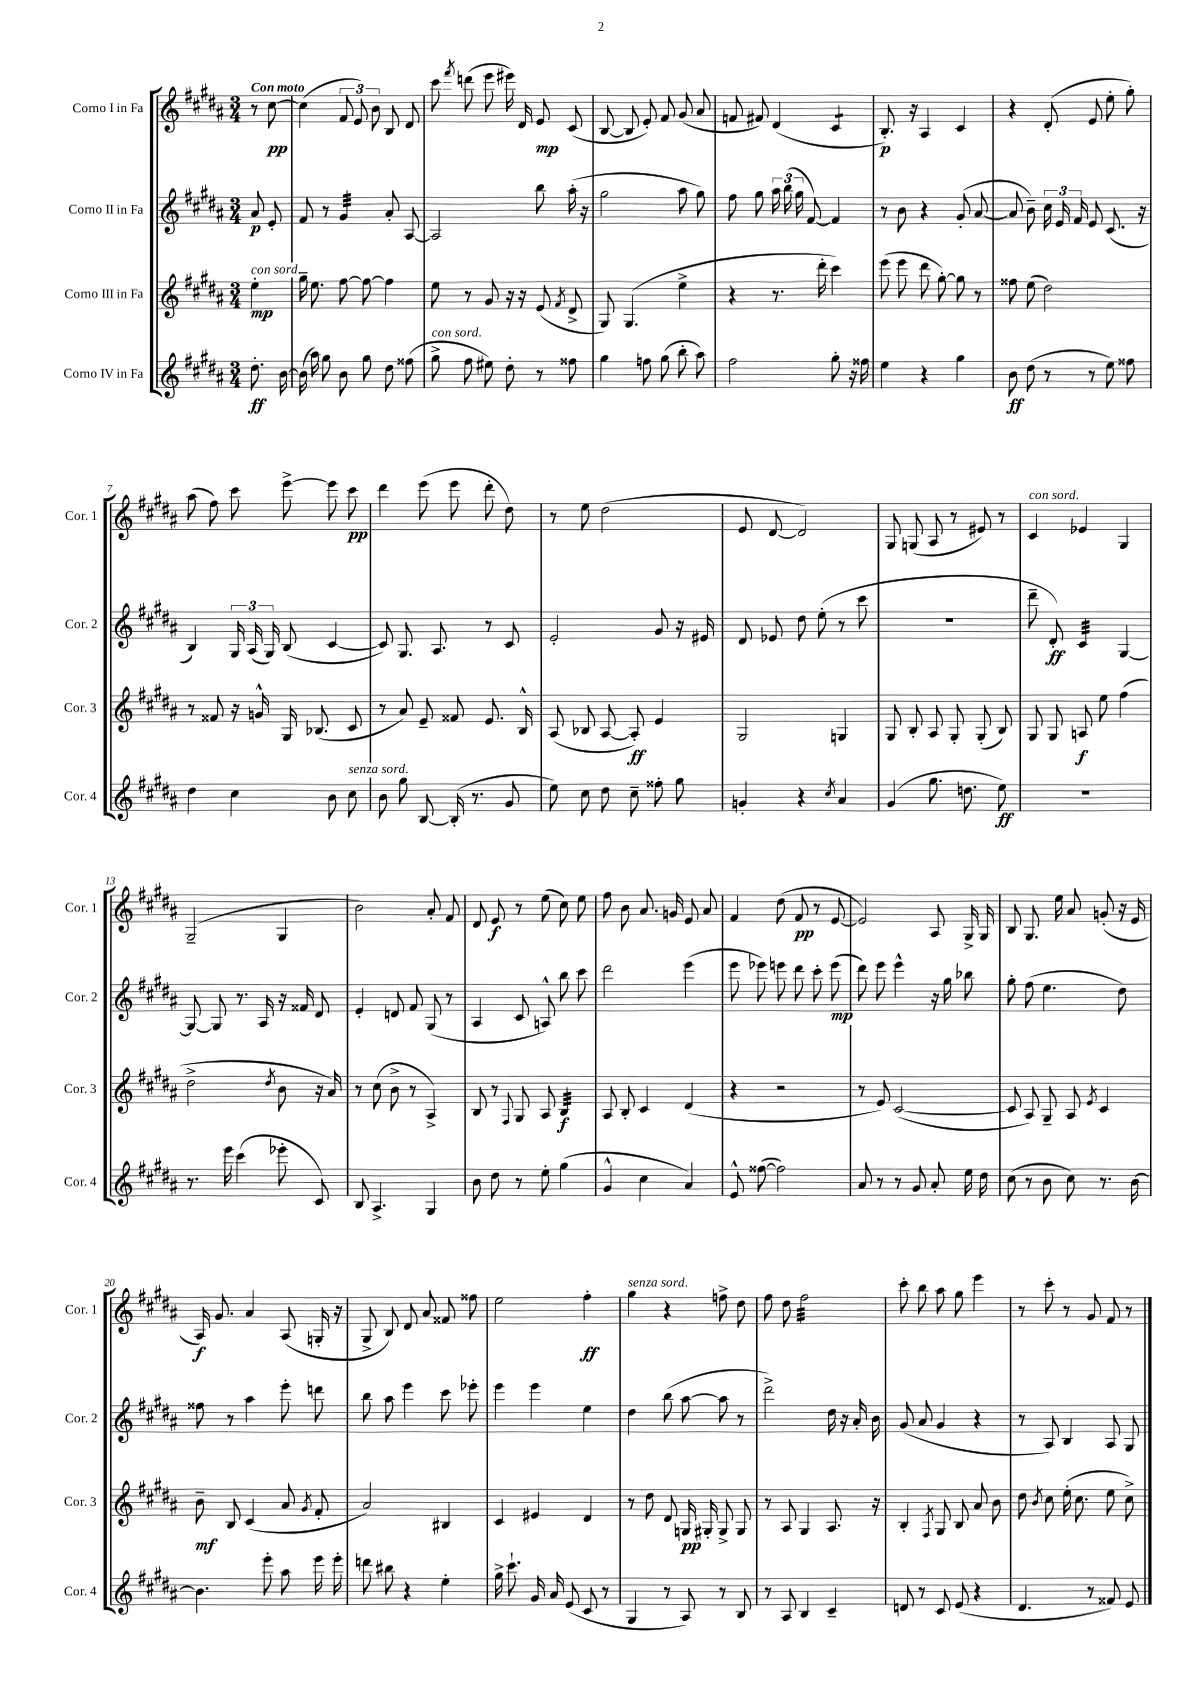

**kern	**kern	**kern	**kern
*staff4	*staff3	*staff2	*staff1
*clefG2	*clefG2	*clefG2	*clefG2
*k[f#c#g#d#a#]	*k[f#c#g#d#a#]	*k[f#c#g#d#a#]	*k[f#c#g#d#a#]
*M3/4	*M3/4	*M3/4	*M3/4
8.dd#'\	4ee'\	8a#/	8r
.	.	8e'/	[8cc#\
[16b\	.	.	.
=	=	=	=
(16b\]	16gg#~\	8f#/	(4cc#\]
16aa#\)	8.ee\	.	.
8gg#\	.	8r	.
8b\	[8ff#\	4g#/	12f#/
.	.	.	12e/)
8gg#\	8ff#\_	.	.
.	.	.	12b\
8dd#\	4ff#\]	8a#'/	8B/
(8ff##\	.	[8A#/	8d#/
=	=	=	=
8gg#^\	8ee\	2A#/]	8ccc#\
.	.	.	8qfff#/
8ff#\	8r	.	(8ddd\
8ee#\)	8g#/	.	8eee\
8dd#'\	16r	.	16eee#\)
.	16r	.	16d#/
8r	(8e/	8bb\	8e/
.	8qf#/	.	.
8ff##\	8d#^/	(16aa#'\	(8c#/
.	.	16r	.
=	=	=	=
4gg#\	8G#/)	2gg#\	[8B/
.	(4.G#/	.	8B/]
8ff\	.	.	8e'/)
(8gg#\	.	.	8f#/
8bb'\	4ee^\	8aa#\	(8g#/
8aa#\)	.	8gg#\)	8a#/
=	=	=	=
2ff#\	4r	8ff#\	8f/
.	.	8gg#\	8f#/)
.	8.r	24aa#\	(4d#/
.	.	(24bb\	.
.	.	24gg#\	.
.	.	[8f#/)	.
.	16ddd#'\	.	.
8gg#'\	4ccc#\)	4f#/]	4c#/
16r	.	.	.
16ff##\	.	.	.
=	=	=	=
4ee\	(8eee\	8r	8.B'/)
.	8eee\	8b\	.
.	.	.	16r
4r	8ddd#\	4r	4A#/
.	[8gg#'\)	.	.
4gg#\	8gg#\]	(8g#'/	4c#/
.	8r	[8a#/	.
=	=	=	=
8b\	8ff##\	8a#/]	4r
(8dd#\	(8ee\	8b~\)	.
8r	2dd#\)	24cc#\	(8d#'/
.	.	24e/	.
.	.	24f#/	.
8r	.	8e/	8e/
8ee\)	.	(8.c#/	8ee'\
8ff##\	.	.	8gg#'\)
.	.	16r	.
=	=	=	=
4dd#\	8r	4B/)	(8aa#\
.	8f##/	.	8ff#\)
4cc#\	16r	24G#/	8ccc#\
.	.	(24A#/	.
.	16g^^/	.	.
.	.	24G#/)	.
.	16G#/	(8B/	[8eee^\
.	(8.B-/	.	.
8b\	.	[4c#/	8eee\]
8cc#\	8c#/	.	8ccc#\
=	=	=	=
8b\	8r	8c#/])	4ddd#\
8gg#\	8a#/)	8.G#/	.
[8B/	8e~/	.	(8eee\
.	.	8.A#/	.
(16B'/]	8f##/	.	8eee\
8.r	.	.	.
.	8.e/	8r	8ddd#'\
8g#/	.	8c#/	8dd#\)
.	16B^^/	.	.
=	=	=	=
8ee\)	(8A#/	2e'/	8r
8cc#\	8B-/	.	8ee\
8dd#\	[8A#/	.	(2dd#\
8cc#~\	8A#'/])	.	.
8ff##'\	4e/	8g#/	.
8gg#\	.	16r	.
.	.	16e#/	.
=	=	=	=
4g'/	2G#/	8d#/	8e/
.	.	8e-/	[8d#/
4r	.	8dd#\	2d#/])
.	.	(8ee'\	.
8qcc#/	.	.	.
4a#/	4G/	8r	.
.	.	8ccc#\	.
=	=	=	=
(4g#/	8G#/	2.r	8G#/
.	8B'/	.	(8G/
8.gg#\	8A#/	.	8A#/
.	8G#'/	.	8r
8.dd\	.	.	.
.	(8G#'/	.	8e#/)
8ee\)	8B/)	.	8r
=	=	=	=
2.r	8G#/	8ddd#~\	4c#/
.	8G#/	8d#'/)	.
.	8A/	4c#/	4e-/
.	8ee\	.	.
.	(4ff#\	[4G#/	4G#/
=	=	=	=
8.r	2dd#^\	8G#/_	(2G#~/
.	.	8G#/]	.
16eee\	.	.	.
(4ccc#\	.	8.r	.
.	.	16A#/	.
.	8qdd#/	.	.
8eee-'\	8b\	16r	4G#/
.	.	16f##/	.
8c#/)	16r	8d#/	.
.	16a#/)	.	.
=	=	=	=
8B/	8r	4e'/	2b\)
4.A#^/	(8cc#\	.	.
.	8b^\	8d/	.
.	8r	8f#/	.
4G#/	4A#^/)	(8G#/	8a#'/
.	.	8r	8f#/
=	=	=	=
8b\	8B/	4A#/	8d#/
8dd#\	8r	.	8e/
.	8qqF#/	.	.
8r	8G#/	8c#/	8r
8ee'\	8A#/	8A^^/)	(8ee\
(4gg#\	4B/	8bb\	8cc#\)
.	.	8ccc#\	8ee\
=	=	=	=
4g#^^/	8A#/	2ddd#\	8ff#\
.	8B'/	.	8b\
4cc#\	4c#/	.	8.a#/
.	.	.	16g/
4a#/)	(4d#/	(4eee\	8e/
.	.	.	8a#/
=	=	=	=
8e^^/	4r	8eee\	4f#/
([8ff##\	.	8eee-\)	.
2ff##\])	2r	8eee\	(8dd#\
.	.	8ddd#\	8f#/
.	.	8ccc#'\	8r
.	.	(8eee\	[8e/
=	=	=	=
8a#/	8r	8ddd#\)	2e/])
8r	8e/)	8eee\	.
8r	([2c#/	4eee^^\	.
8g#/	.	.	.
8a#'/	.	16r	8A#/
.	.	16gg#\	.
16ee\	.	8bb-\	16G#^/
16dd#\	.	.	16G#/
=	=	=	=
(8cc#\	8c#/]	8gg#'\	8B/
8r	8A#/)	(8ff#\	8.G#/
8b\	8G#~/	4.ee\	.
.	.	.	16ee\
8cc#\)	8A#/	.	8a#/
.	8qe/	.	.
8.r	4c#/	.	(8g'/
.	.	8dd#\)	16r
[16b\	.	.	16e/
=	=	=	=
4.b\]	8b~\	8ff##\	16A#/)
.	.	.	8.g#/
.	8B/	8r	.
.	(4c#/	4aa#\	4a#/
8eee'\	.	.	.
8aa#\	8a#/	8eee'\	(8A#/
.	8qg#/	.	.
16eee\	8f#'/	8ddd\	16G'/
16eee'\	.	.	16r
=	=	=	=
8ddd\	2a#/)	8bb\	8G#^/
8bb#\	.	8aa#\	8B/)
4r	.	4eee\	8d#/
.	.	.	8a#/
4ee'\	4B#/	8ccc#\	8f##/
.	.	8eee-'\	8ff##\
=	=	=	=
16gg#^\	4c#/	4eee\	2ee\
8.ccc#`\	.	.	.
16g#/	4e#/	4eee\	.
16a#/	.	.	.
(8e/	.	.	.
8c#/	4d#/	4ee\	4ff#'\
8r	.	.	.
=	=	=	=
4G#/	8r	4dd#\	4gg#\
.	8dd#\	.	.
8r	8d#/	(8bb\	4r
8A#/)	16G/	[8aa#\	.
.	16G#'/	.	.
8r	8G#^/	8aa#\]	8ff^\
8B/	8G#/	8r	8dd#\
=	=	=	=
8r	8r	2ddd#^\)	8ff#\
8A#/	8A#/	.	8dd#\
4B/	4G#/	.	2ff#\
4c#~/	8.A#/	16dd#\	.
.	.	16r	.
.	.	16a#'/	.
.	16r	16b\	.
=	=	=	=
8d/	4B'/	(8g#/	8ccc#'\
8r	.	8a#/	8bb\
.	8qF#/	.	.
8c#/	8G#/	4g#/	8aa#\
(8e/	8B/	.	8gg#\
4r	8a#/	4r	4eee\
.	8b\	.	.
=	=	=	=
4.d#/	8dd#\	8r	8r
.	8qb/	.	.
.	8cc#\	8A#/)	8ccc#'\
.	(16ee'\	4B/	8r
.	8.cc#\	.	.
8r	.	.	8g#/
8f##/)	8ee\	8A#/	8f#/
8e/	8cc#^\)	8G#/	8r
==	==	==	==
*-	*-	*-	*-
